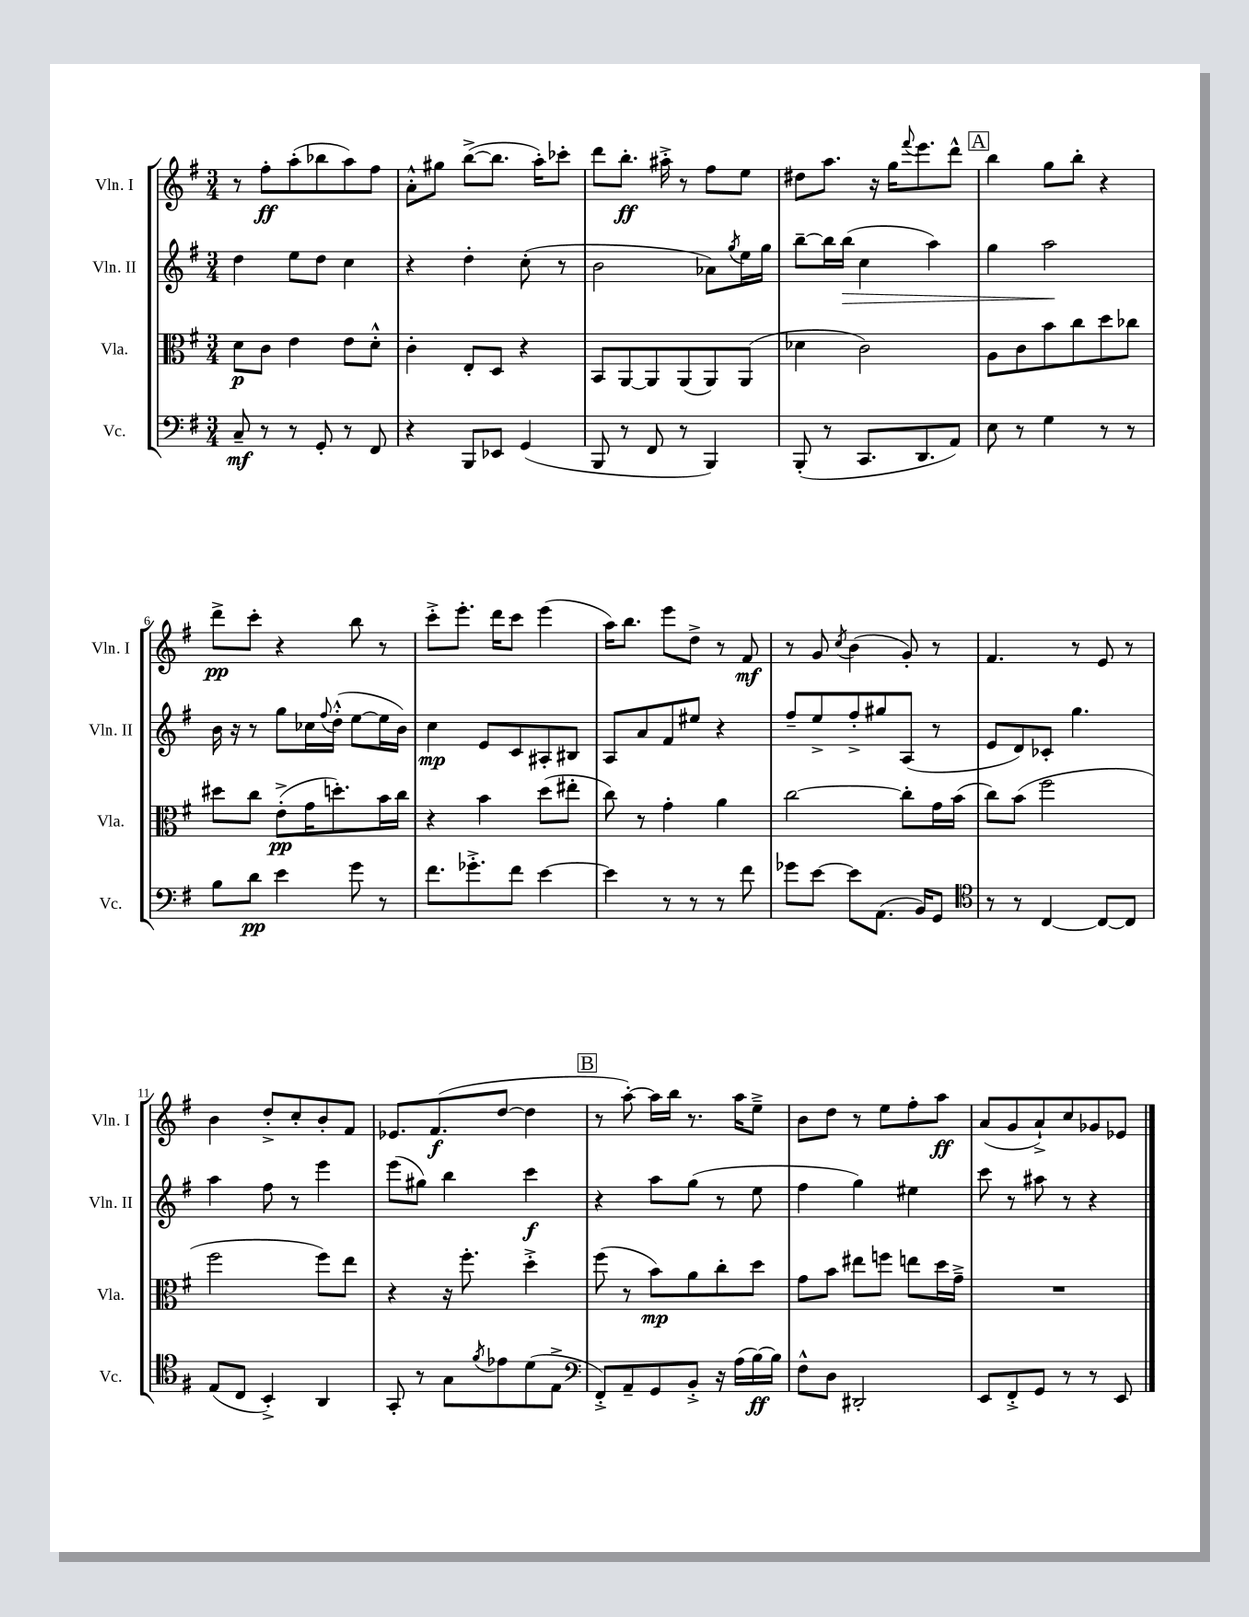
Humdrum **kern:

**kern	**dynam	**kern	**dynam	**kern	**dynam	**kern	**dynam
*part4	*part4	*part3	*part3	*part2	*part2	*part1	*part1
*staff4	*staff4	*staff3	*staff3	*staff2	*staff2	*staff1	*staff1
*I"Vc.	*	*I"Vla.	*	*I"Vln. II	*	*I"Vln. I	*
*I'Vc.	*	*I'Vla.	*	*I'Vln. II	*	*I'Vln. I	*
*clefF4	*	*clefC3	*	*clefG2	*	*clefG2	*
*k[f#]	*	*k[f#]	*	*k[f#]	*	*k[f#]	*
*M3/4	*	*M3/4	*	*M3/4	*	*M3/4	*
=1	=1	=1	=1	=1	=1	=1	=1
8C~/	mf	8d\L	p	4dd\	.	8r	.
8r	.	8c\J	.	.	.	8ff#'\L	ff
8r	.	4e\	.	8ee\L	.	(8aa'\	.
8GG'/	.	.	.	8dd\J	.	8bb-X\	.
8r	.	8e\L	.	4cc\	.	8aa\)	.
8FF#/	.	8d'^^\J	.	.	.	8ff#\J	.
=2	=2	=2	=2	=2	=2	=2	=2
4r	.	4c'\	.	4r	.	8a'^^\L	.
.	.	.	.	.	.	8gg#X\J	.
8BBB/L	.	8E'/L	.	4dd'\	.	([8bb^\L	.
8EE-X/J	.	8D/J	.	.	.	8.bb\J]	.
(4GG/	.	4r	.	(8cc'\	.	.	.
.	.	.	.	.	.	16aa'\KL)	.
.	.	.	.	8r	.	8ccc-X'\J	.
=3	=3	=3	=3	=3	=3	=3	=3
8BBB/	.	8BB/L	.	2b\	.	8ddd\L	.
8r	.	[8AA/	.	.	.	8.bb'\J	ff
8FF#/	.	8AA/]	.	.	.	.	.
.	.	.	.	.	.	16aa#X'^\	.
8r	.	(8AA/	.	.	.	8r	.
4BBB/)	.	8AA/)	.	8a-X\L)	.	8ff#\L	.
.	.	.	.	8qgg/	.	.	.
.	.	(8AA/J	.	16ee\L	.	8ee\J	.
.	.	.	.	16gg\JJ	.	.	.
=4	=4	=4	=4	=4	=4	=4	=4
(8BBB'/	.	4d-X\	.	[8bb~\L	.	8dd#X\L	.
8r	.	.	.	16bb\L]	.	8.aa\J	.
!	!	!	!	!	!LO:HP:b	!	!
.	.	.	.	(16bb\JJ	>	.	.
8.CC/L	.	2c\)	.	4cc\	.	.	.
.	.	.	.	.	.	16r	.
.	.	.	.	.	.	16gg\KL	.
.	.	.	.	.	.	8qqfff#/	.
8.DD/	.	.	.	.	.	8.eee\	.
.	.	.	.	4aa\)	.	.	.
8AA/J)	.	.	.	.	.	8ddd^^\J	.
!!LO:REH:place=s1:t=A
=5	=5	=5	=5	=5	=5	=5	=5
8E\	.	8A\L	.	4gg\	.	4bb\	.
8r	.	8c\	.	.	.	.	.
4G\	.	8b\	.	2aa\	.	8gg\L	.
.	.	8cc\	.	.	.	8bb'\J	.
8r	.	8dd\	.	.	.	4r	.
8r	.	8cc-X\J	.	.	.	.	.
.	.	.	.	.	]	.	.
!!LO:LB:g=z
=6	=6	=6	=6	=6	=6	=6	=6
8B\L	.	8dd#X\L	.	16b\	.	8ddd^\L	pp
.	.	.	.	16r	.	.	.
8d\J	pp	8cc\J	.	8r	.	8ccc'\J	.
4e\	.	(8e'^\L	pp	8gg\L	.	4r	.
.	.	16g\K	.	16cc-X\L	.	.	.
.	.	.	.	8qqff#/	.	.	.
.	.	8.ddn'\)	.	(16dd'^^\JJ	.	.	.
8g\	.	.	.	[8ee\L	.	8bb\	.
8r	.	16b\L	.	16ee\L]	.	8r	.
.	.	16cc\JJ	.	16b\JJ)	.	.	.
=7	=7	=7	=7	=7	=7	=7	=7
8.f#\L	.	4r	.	4cc\	mp	8ccc'^\L	.
.	.	.	.	.	.	8.eee'\J	.
8.g-X'^\	.	.	.	.	.	.	.
.	.	4b\	.	8e/L	.	.	.
.	.	.	.	.	.	16ddd\KL	.
8f#\J	.	.	.	8c/	.	8ccc\J	.
[4e\	.	(8dd\L	.	8A#X'/	.	(4eee\	.
.	.	8ee#X'\J	.	8B#X/J	.	.	.
=8	=8	=8	=8	=8	=8	=8	=8
4e\]	.	8cc\)	.	8A/L	.	16aa\KL)	.
.	.	.	.	.	.	8.bb\J	.
.	.	8r	.	8a/	.	.	.
8r	.	4g'\	.	8f#/	.	8eee\L	.
8r	.	.	.	8ee#X/J	.	8dd^\J	.
8r	.	4a\	.	4r	.	8r	.
8f#\	.	.	.	.	.	8f#/	mf
=9	=9	=9	=9	=9	=9	=9	=9
8g-X\L	.	[2cc\	.	8ff#~/L	.	8r	.
[8e\J	.	.	.	8ee^/	.	8g/	.
.	.	.	.	.	.	8qcc/	.
8e\L]	.	.	.	8ff#'^/	.	(4b\	.
(8.AA\J	.	.	.	8gg#X/	.	.	.
.	.	8cc'\L]	.	(8A/J	.	8g'/)	.
16BB/KL)	.	.	.	.	.	.	.
8GG/J	.	16g\L	.	8r	.	8r	.
.	.	(16b\JJ	.	.	.	.	.
=10	=10	=10	=10	=10	=10	=10	=10
*clefC4	*	*	*	*	*	*	*
8r	.	8cc\L)	.	8e/L	.	4.f#/	.
8r	.	(8b\J	.	8d/)	.	.	.
[4C/	.	2ff#\	.	8c-X'/J	.	.	.
.	.	.	.	4.gg\	.	8r	.
8C/L_	.	.	.	.	.	8e/	.
8C/J]	.	.	.	.	.	8r	.
!!LO:LB:g=z
=11	=11	=11	=11	=11	=11	=11	=11
(8E/L	.	2ff#\	.	4aa\	.	4b\	.
8C/J	.	.	.	.	.	.	.
4BB'^/)	.	.	.	8ff#\	.	8dd'^/L	.
.	.	.	.	8r	.	8cc'/	.
4AA/	.	8ff#\L)	.	4eee\	.	8b'/	.
.	.	8ee\J	.	.	.	8f#/J	.
=12	=12	=12	=12	=12	=12	=12	=12
8GG'/	.	4r	.	(8eee\L	.	8.e-X/L	.
8r	.	.	.	8gg#X\J)	.	.	.
.	.	.	.	.	.	(8.f#/	f
8G\L	.	16r	.	4bb\	.	.	.
.	.	8.ff#'\	.	.	.	.	.
8qf#/	.	.	.	.	.	.	.
8e-X\	.	.	.	.	.	[8dd/J	.
(8d\	.	4dd'^\	.	4ccc\	f	4dd\]	.
8E^\J	.	.	.	.	.	.	.
!!LO:REH:place=s1:t=B
=13	=13	=13	=13	=13	=13	=13	=13
*clefF4	*	*	*	*	*	*	*
8FF#'^/L)	.	(8ff#\	.	4r	.	8r	.
8AA~/	.	8r	.	.	.	[8aa'\)	.
8GG/	.	8b\L)	mp	8aa\L	.	16aa\LL]	.
.	.	.	.	.	.	16bb\JJ	.
8BB'^/J	.	8a\	.	(8gg\J	.	8.r	.
16r	.	8cc'\	.	8r	.	.	.
(16A\LL	.	.	.	.	.	16aa\KL	.
[16B\)	ff	8dd\J	.	8ee\	.	8ee~^\J	.
16B\JJ]	.	.	.	.	.	.	.
=14	=14	=14	=14	=14	=14	=14	=14
8F#^^\L	.	8g\L	.	4ff#\	.	8b\L	.
8D\J	.	8b\J	.	.	.	8dd\J	.
2DD#X'/	.	8ee#X\L	.	4gg\)	.	8r	.
.	.	8ffn\J	.	.	.	8ee\L	.
.	.	8een\L	.	4ee#X\	.	8ff#'\	.
.	.	16dd\L	.	.	.	8aa\J	ff
.	.	16g~^\JJ	.	.	.	.	.
=15	=15	=15	=15	=15	=15	=15	=15
8EE/L	.	2.r	.	8ccc\	.	(8a/L	.
8FF#'^/	.	.	.	8r	.	8g/	.
8GG/J	.	.	.	8aa#X\	.	8a`^/)	.
8r	.	.	.	8r	.	8cc/	.
8r	.	.	.	4r	.	8g-X/	.
8EE/	.	.	.	.	.	8e-X/J	.
==	==	==	==	==	==	==	==
*-	*-	*-	*-	*-	*-	*-	*-
